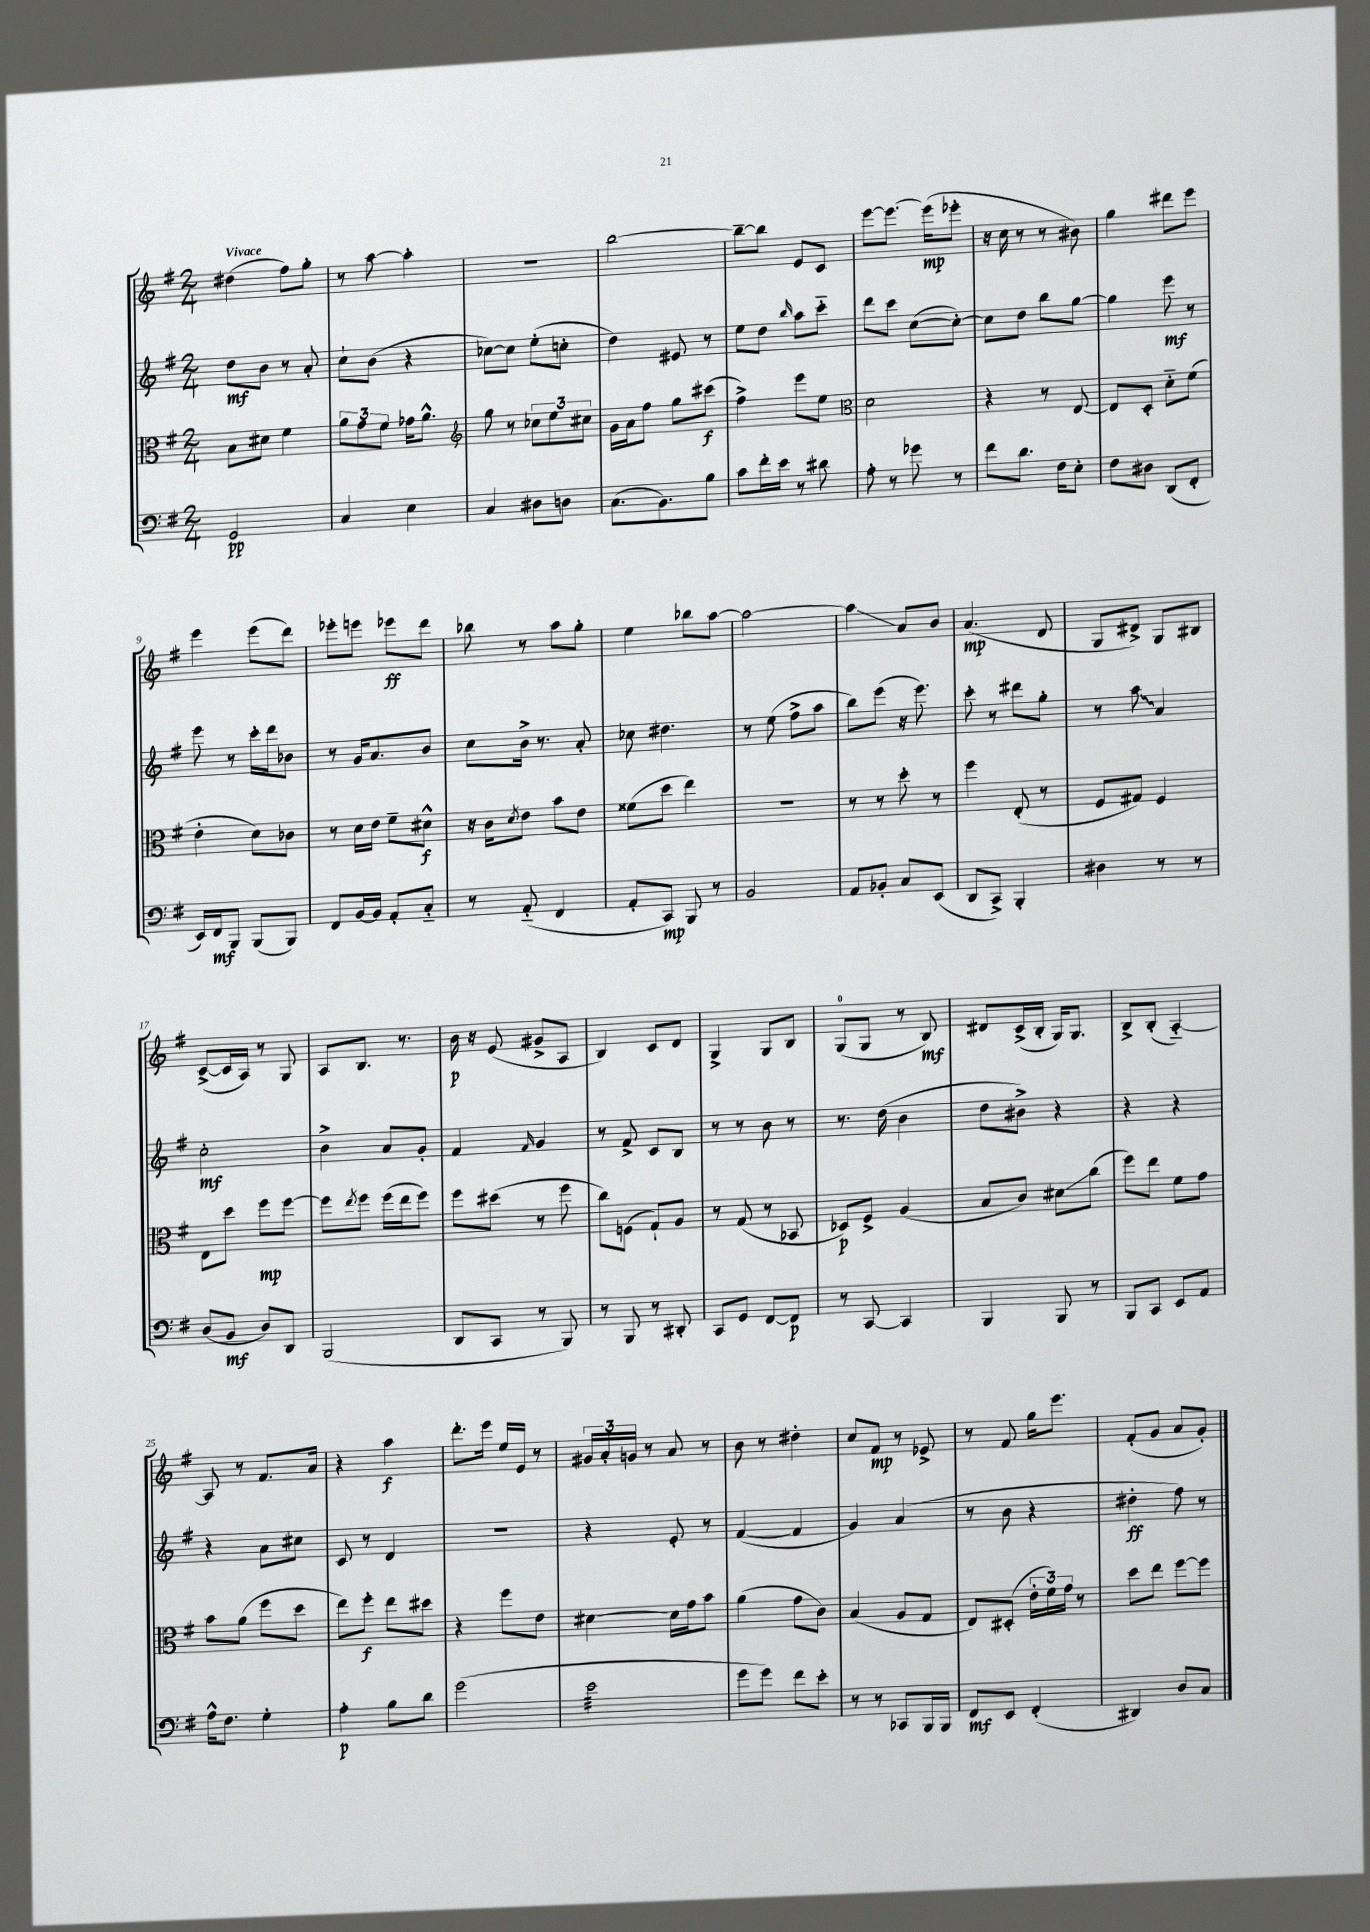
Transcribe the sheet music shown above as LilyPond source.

<<
\new StaffGroup <<
\new Staff = "s0" {
    \clef treble \key g \major \numericTimeSignature \time 2/4 \tempo "Vivace"
    dis''4( fis''8) g''8-. |
    r8 a''8~ a''4-. |
    R2 |
    b''2~ |
    b''8~-- b''8 e'8 c'8 |
    e'''8~ e'''8.~ e'''16\mp( ees'''8-. |
    r16 c''16 r8 r8 bis'8) |
    g''4 dis'''8 e'''8 |
    e'''4 e'''8( d'''8) |
    ees'''8-. e'''8 ees'''8\ff d'''8 |
    bes''8 r8 a''8 g''8-. |
    e''4 bes''8 a''8~ |
    a''2~ |
    a''4\glissando a'8 b'8 |
    a'4.\mp( d'8 |
    g8 dis'8->) g8 bis8 |
    c'8~->( c'16 a16) r8 g8 |
    a8 b8. r8. |
    b'16\p r16 e'8( gis'8-> a8 |
    b4) c'8 d'8 |
    g4-> g8 b8 |
    g8-0( g8 r8 b8\mf) |
    dis'8 c'16->( b16-. g16) g8. |
    b8-> b8-.( a4~-_) |
    a8 r8 fis'8. a'16 |
    r4 a''4\f |
    d'''8.-. e'''16 e''16 e'16 r8 |
    \tuplet 3/2 { gis'16 a'16-. g'16 } r8 a'8 r8 |
    b'8 r8 dis''4-. |
    c''8 fis'8\mp r8 ees'8-> |
    r8 fis'8 g''16 e'''8. |
    fis'8-.( g'8 a'8 g'8-.) \bar "|." |
}
\new Staff = "s1" {
    \clef treble \key g \major \numericTimeSignature \time 2/4
    d''8\mf b'8 r8 a'8-. |
    c''8-! b'8( r4 |
    ces''8~) ces''8 e''8-.( c''8-. |
    d''4) eis'8 r8 |
    e''8 d''8 \grace { b''16 } a''8 c'''8-_ |
    d'''8 c'''8 c''8~( c''8~-.) |
    c''8 d''8 b''8 g''8~ |
    g''4 e'''8\mf r8 |
    e'''8 r8 c'''16-. d'''16 bes'8 |
    r8 g'16 a'8. b'8 |
    c''8 b'16-> r8. a'8-. |
    ces''8 dis''4. |
    r8 e''8( fis''8-> a''8 |
    b''8) e'''8( r16 e'''8.) |
    c'''8-. r8 dis'''8 g''8-. |
    r8 \once \override Glissando.style = #'zigzag a''8\glissando a'4 |
    c''2-.\mf |
    b'4-> a'8 g'8-. |
    fis'4 \grace { fis'16 } g'4 |
    r8 fis'8-> c'8 b8 |
    r8 r8 b'8 r8 |
    r8. d''16( b'4 |
    d''8 bis'8->) r4 |
    r4 r4 |
    r4 a'8 cis''8 |
    c'8 r8 d'4 |
    r2 |
    r4 e'8-. r8 |
    fis'4~( fis'4 |
    g'4) a'4( |
    r8 b'8 r4 |
    dis''4-.\ff fis''8) r8 \bar "|." |
}
\new Staff = "s2" {
    \clef alto \key g \major \numericTimeSignature \time 2/4
    b8 dis'8 fis'4 |
    \tuplet 3/2 { a'8 g'8 fis'8 } ges'16 a'8.-^ |
    \clef treble g''8 r8 \tuplet 3/2 { ces''8 e''8 cis''8 } |
    g'16 a'16 fis''8 g''8 cis'''8\f( |
    fis''4->) e'''8 e''8 |
    \clef alto d'2 |
    r4 r8 e8~ |
    e8 d8-. d'8-_ fis'8( |
    e'4-. d'8) ces'8 |
    r8 d'16 e'16 fis'8-- dis'8-^\f |
    r16 c'16 \acciaccatura { d'8 } e'8 b'8 e'8 |
    fisis'8( d''8 e''4) |
    R2 |
    r8 r8 d''8-. r8 |
    fis''4 e8-.( r8 |
    fis8 gis8) fis4 |
    e8 d''8 fis''8\mp fis''8~ |
    fis''8 \acciaccatura { e''8 } fis''8 fis''16( e''16 fis''8) |
    fis''8 dis''8( r8 fis''8 |
    c''8) f8( g8-!) a8 |
    r8 g8( r8 bes,8 |
    des8\p) fis8-> a4( |
    b8 c'8) dis'8\glissando c''8( |
    fis''8) e''8 fis'8 g'8 |
    b'8 a'8( fis''8 d''8 |
    e''8) fis''8-.\f e''8 dis''8 |
    r4 fis''8 e'8 |
    dis'4~ dis'16 g'16 b'8 |
    a'4( g'8 c'8) |
    b4( a8 g8 |
    e8) dis8-.( \tuplet 3/2 { e'16-. fis'16) g'16 } r8 |
    d''8 e''8 fis''8~ fis''8 \bar "|." |
}
\new Staff = "s3" {
    \clef bass \key g \major \numericTimeSignature \time 2/4
    g,2\pp |
    c4 e4 |
    c4 dis8 d8 |
    c8.( b,8.) b8 |
    c'8 fis'16-. e'16 r8 dis'8 |
    a8-. r8 ges'8 r8 |
    fis'8 d'8. fis16 e8-. |
    fis8 dis8 d,8( fis,8-. |
    e,16) fis,16\mf b,,8 b,,8( b,,8) |
    fis,8 b,16~ b,16 a,8-. c8-_ |
    r8 a,8-_( fis,4 |
    a,8-. c,8\mp) b,,8 r8 |
    b,2 |
    a,8 bes,8-. c8 e,8( |
    d,8 c,8->) b,,4-. |
    dis4 r8 r8 |
    d8( b,8\mf d8) d,8 |
    b,,2( |
    d,8 c,8 r8 b,,8) |
    r8 b,,8 r8 dis,8-. |
    c,8 g,8 fis,8~ fis,8\p |
    r8 c,8~ c,4 |
    b,,4 b,,8 r8 |
    b,,8 c,8 e,8 a,8 |
    a16-^ fis8. g4-. |
    a4-.\p b8 d'8 |
    g'2( |
    e'2:32 |
    g'8 g'8) fis'8 e'8-. |
    r8 r8 ces,8 b,,16 b,,16 |
    fis,8\mf e,8 fis,4-.( |
    dis,4) d8 c8 \bar "|." |
}
>>
>>
